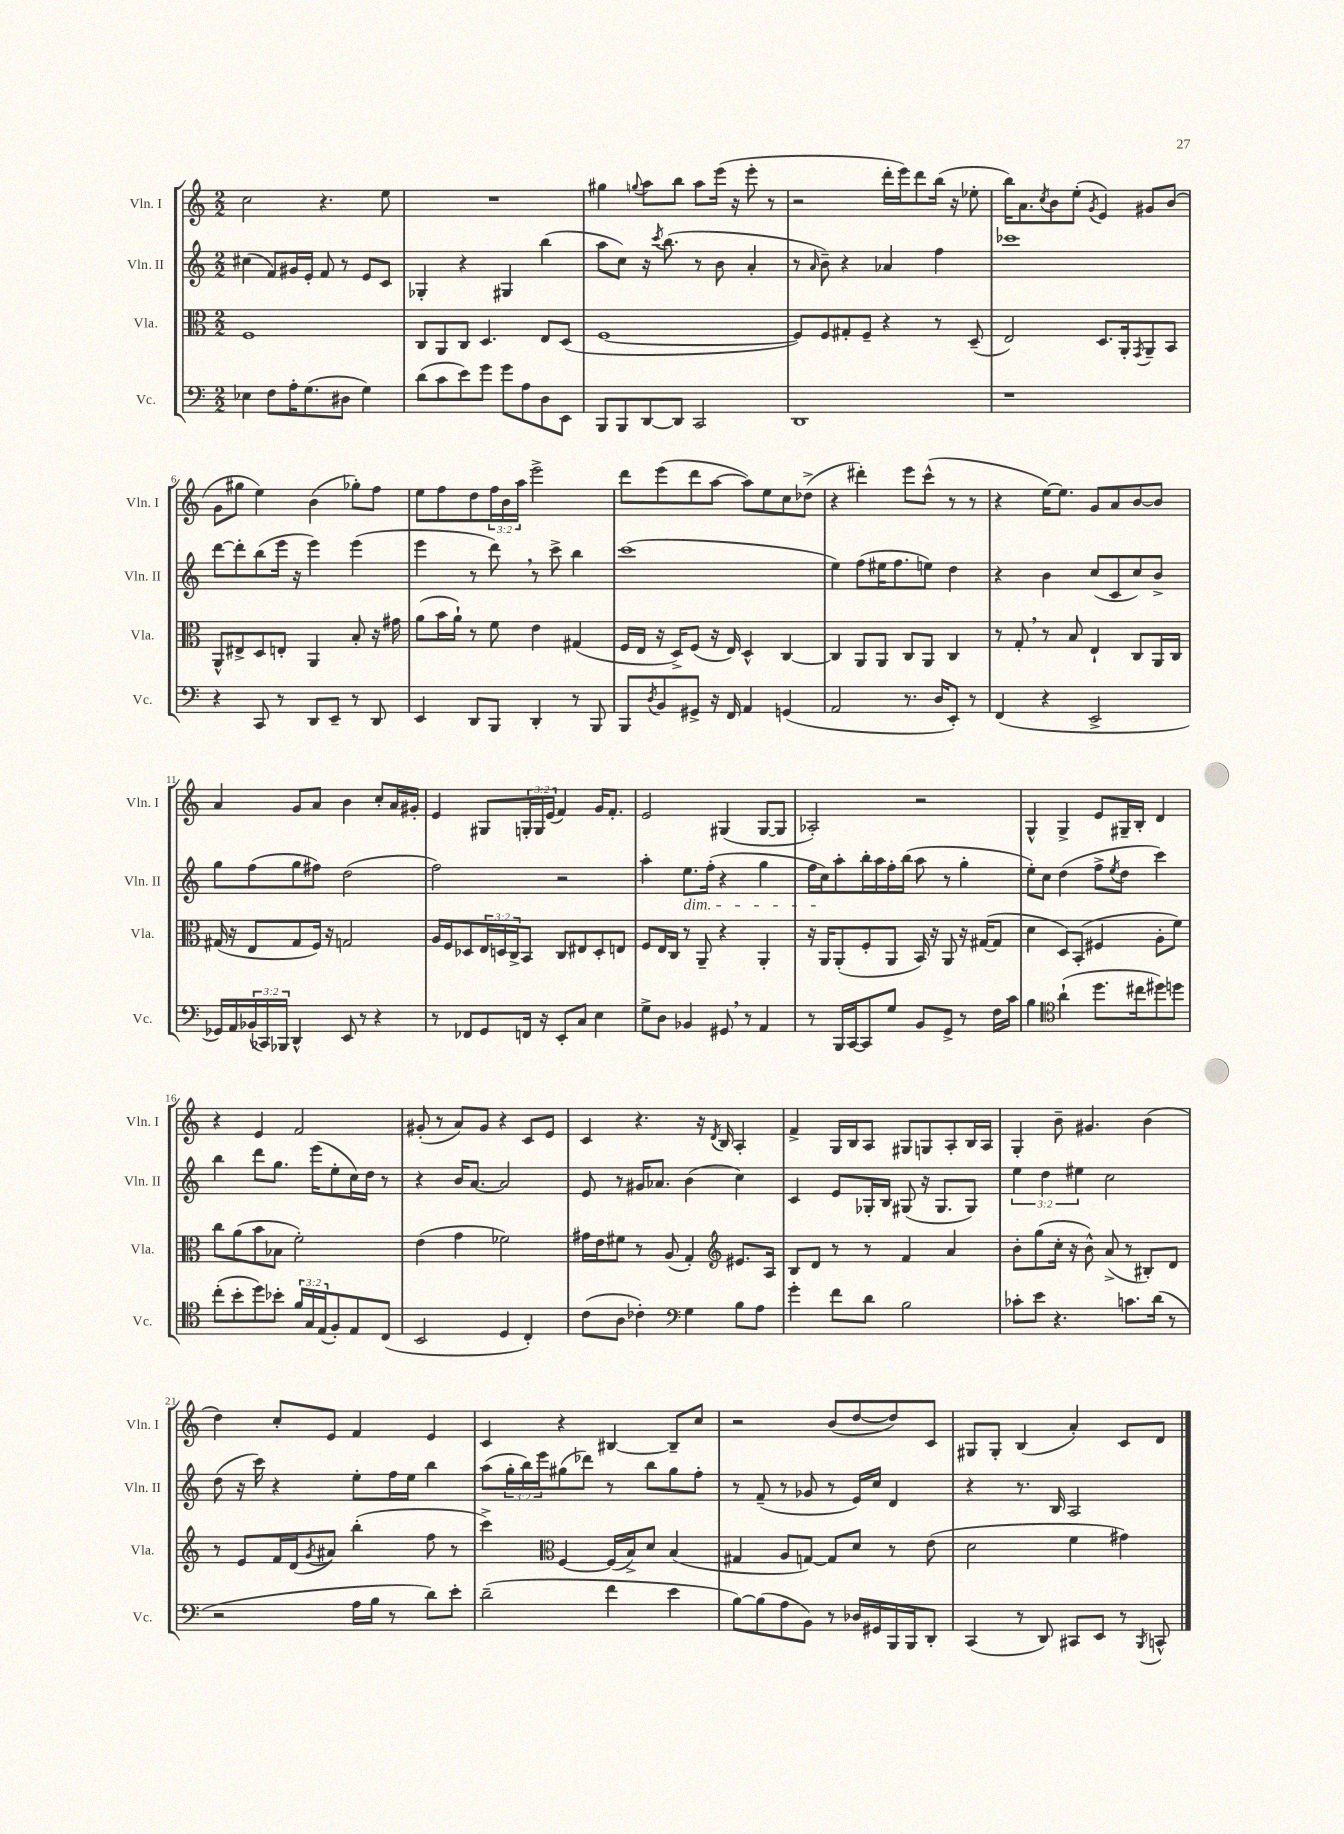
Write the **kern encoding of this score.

**kern	**kern	**kern	**kern
*staff4	*staff3	*staff2	*staff1
*clefF4	*clefC3	*clefG2	*clefG2
*k[]	*k[]	*k[]	*k[]
*M2/2	*M2/2	*M2/2	*M2/2
4E-	1F	(4cc#	2cc
8F	.	8f)	.
16A'	.	16g#	.
(8.G	.	16e'	.
.	.	8f	4.r
8D#	.	8r	.
4G)	.	8e	.
.	.	8c	8ee
=	=	=	=
(8d	8C	4G-'	1r
8c	8AA	.	.
8e)	8C	4r	.
8g	4.D	.	.
8g	.	4G#	.
8A	.	.	.
8D	8E	(4bb	.
8EE	(8D	.	.
=	=	=	=
8BBB	[1F	8aa	4gg#
8BBB	.	8cc)	.
.	.	.	8qqgg
[8DD	.	16r	8aa
.	.	8qccc	.
.	.	(8.bb	.
8DD]	.	.	8bb
2CC	.	8r	8aa
.	.	8b	(16eee
.	.	.	16r
.	.	4a'	8eee'
.	.	.	8r
=	=	=	=
1DD	8F])	8r	2r
.	.	16qqa	.
.	8F	8b~)	.
.	8G#'	4r	.
.	8F~	.	.
.	4r	4a-	16ddd'
.	.	.	16eee)
.	.	.	8ddd
.	8r	4ff	(16bb
.	.	.	16r
.	(8D~	.	8ee-'
=	=	=	=
1r	2E)	1ccc-	16bb)
.	.	.	8.a
.	.	.	8qcc
.	.	.	8b
.	.	.	(8ee'
.	.	.	8qg
.	8.D	.	4e)
.	16AA'	.	.
.	8qGG	.	.
.	8AA~	.	8g#
.	8BB	.	(8b
=	=	=	=
4r	8AA^^	[8ddd	8g
.	8E#^	8ddd']	8gg#
8CC	8D	(8bb	4ee)
8r	8E'	16eee	.
.	.	16r	.
8DD	4AA	4eee)	(4b
8EE~	.	.	.
8r	8B'	(4eee	8gg-')
8DD	16r	.	8ff
.	16g#	.	.
=	=	=	=
4EE	(8a	4eee	8ee
.	16b	.	8ff
.	16a`)	.	.
8DD	8r	8r	8dd
8BBB	8f	8ddd)	24ff
.	.	.	24b
.	.	.	24aa
4DD'	4e	8r	2eee^
.	.	8ccc^	.
8r	(4G#	4bb	.
8BBB	.	.	.
=	=	=	=
8BBB	16F	(1ccc	8ddd
.	16E	.	.
8qD	.	.	.
8BB	16r	.	(8eee
.	16D^)	.	.
8GG#^	(8F	.	8ddd
16r	16r	.	[8aa
16FF	16E)	.	.
4AA	4D^^	.	8aa])
.	.	.	8ee
(4GG	[4C	.	8cc
.	.	.	(8dd-^
=	=	=	=
2AA	4C]	4ee)	4r
.	8AA	(8ff	4ddd#')
.	8AA	16ee#	.
.	.	8.ff	.
8.r	8C	.	8eee
.	8AA	8ee)	(8ccc^^
16D	.	.	.
8EE')	4C	4dd	8r
8r	.	.	8r
=	=	=	=
(4FF	8r	4r	4r
.	8G'	.	.
4r	8r	4b	[16ee)
.	.	.	8.ee]
.	8B	.	.
2EE^	4E`	(8cc	8g
.	.	8c	8a
.	8C	8cc)	[8b
.	16AA	8b^	8b]
.	16C	.	.
=	=	=	=
16GG-)	(16G#	8gg	4a
16AA	16r	.	.
(24BB-	8E	(8ff	.
24CC-)	.	.	.
24BBB-	.	.	.
4DD^^	8G#	8gg	8g
.	16F)	8ff#)	8a
.	16r	.	.
8EE	2G	(2dd	4b
8r	.	.	.
4r	.	.	8cc'
.	.	.	16a
.	.	.	16g#'
=	=	=	=
8r	16A	2ff)	4e
.	16F	.	.
8FF-	8D-	.	.
8GG	24E	.	8G#
.	24D	.	.
.	24C^	.	.
16FF	8BB	.	24G'
.	.	.	24G
16r	.	.	.
.	.	.	(24e
8EE'	8C	2r	4f)
8C	8E#	.	.
4E	8D'	.	16g
.	.	.	8.f'
.	8E	.	.
=	=	=	=
8G^	8F	4aa'	2e
8D	16E	.	.
.	16C	.	.
4BB-	8r	8.ee	.
.	8AA~	.	.
.	.	(16ff'	.
8GG#	4r	4r	(4G#
8r	.	.	.
4AA	4AA'	4gg	[8G#
.	.	.	8G#]
=	=	=	=
8r	16r	16ff	2A-')
.	16AA	16cc)	.
16BBB	(8AA'	8aa'	.
[16CC	.	.	.
8CC]	8F'	16bb'	.
.	.	16aa	.
8G	8AA	16ff'	.
.	.	(16bb	.
8BB	16BB)	8aa	2r
.	16r	.	.
8GG^	8AA	8r	.
8r	16r	4gg'	.
.	([16G#	.	.
16F	8G#]	.	.
16c	.	.	.
=	=	=	=
4B	4d	8ee')	4G^^
.	.	8cc	.
*clefC4	*	*	*
(4a`	8D)	(4dd	4G^
.	(8BB'	.	.
8.dd	4F#	8ff^	8e
.	.	8qee	.
.	.	8dd	16G#~
16cc#	.	.	16B'
8dd#)	8A'	4ccc)	4d
8dd	8f)	.	.
=	=	=	=
(8cc'	8cc	4bb	4r
8b'	(8a	.	.
8dd)	8b	8ddd	4e
8b-'	8B-	8.gg	.
24f	2f')	.	2f
24G	.	.	.
.	.	(16eee	.
(24E	.	.	.
8F')	.	8ee'	.
8E	.	16cc)	.
.	.	16dd	.
(8C	.	8r	.
=	=	=	=
2BB	(4e	4r	(8g#'
.	.	.	8r
.	4g	16b	8a)
.	.	[8.a	.
.	.	.	8g#
4D	2f-)	2a]	4r
4C')	.	.	8c
.	.	.	8e
=	=	=	=
(8c	16g#	8e	4c
.	16e	.	.
8A	8f#	8r	.
4c-')	8r	16g#	4.r
.	.	8.a-	.
.	(8A	.	.
*clefF4	*	*	*
4G	4G')	(4b	.
.	.	.	16r
.	.	.	8qd
.	.	.	16B
*	*clefG2	*	*
8B	8.e#	4cc)	4A'
8A	.	.	.
.	16A	.	.
=	=	=	=
4g'	8B	4c	4f^
.	8d	.	.
8f	8r	8e	16G
.	.	.	16B
8d	8r	16G-'	8A
.	.	16B	.
2B	4f	(8G#	8G#
.	.	16r	8G
.	.	8.G#	.
.	4a	.	8A'
.	.	8G#)	16B
.	.	.	16A
=	=	=	=
8c-'	8b'	6ee	4G'
8e	(8gg	.	.
.	.	6dd	.
4.r	16cc'	.	8b~
.	16r	.	.
.	.	6ee#	.
.	8b^^)	.	4.g#
.	(8a^	2cc	.
8.c	8r	.	.
.	8B#')	.	(4b
(16d	.	.	.
8r	8d	.	.
=	=	=	=
2r	8r	(8dd	4dd)
.	8e	16r	.
.	.	16ccc)	.
.	16f	4r	8cc'
.	(16d	.	.
.	8qg	.	.
.	8a#)	.	8e
16A	(4bb'	8ee'	4f
16B	.	.	.
8r	.	16ff	.
.	.	16ee	.
8d)	8ff	4bb	4e
8e'	8r	.	.
=	=	=	=
(2d~	4ccc^)	(8aa	4c
.	.	24gg'	.
.	.	24bb)	.
.	.	24eee	.
*	*clefC3	*	*
.	[4F	(8gg#	4r
.	.	8ddd-)	.
4f	(16F]	8r	[4B#
.	16B^)	.	.
.	8d	8bb	.
4e	(4B	8gg#	8B#~]
.	.	8ff'	8cc
=	=	=	=
[8B)	4G#	8r	2r
(8B]	.	(8f~	.
8A	8A	8r	.
8BB)	[8G)	8g-	.
8r	8G]	8r	(8b
16D-	8d	16e)	[8dd
16GG#	.	16cc	.
16BBB	8r	4d	8dd])
16BBB	.	.	.
8DD'	(8e	.	8c
=	=	=	=
(4CC	2d	4r	8G#
.	.	.	8G#'
8r	.	8.r	(4B
8DD)	.	.	.
.	.	16B	.
8CC#	4f	2A	4a')
8EE	.	.	.
8r	4g#)	.	8c
8qBBB	.	.	.
8CC^^	.	.	8d
==	==	==	==
*-	*-	*-	*-
